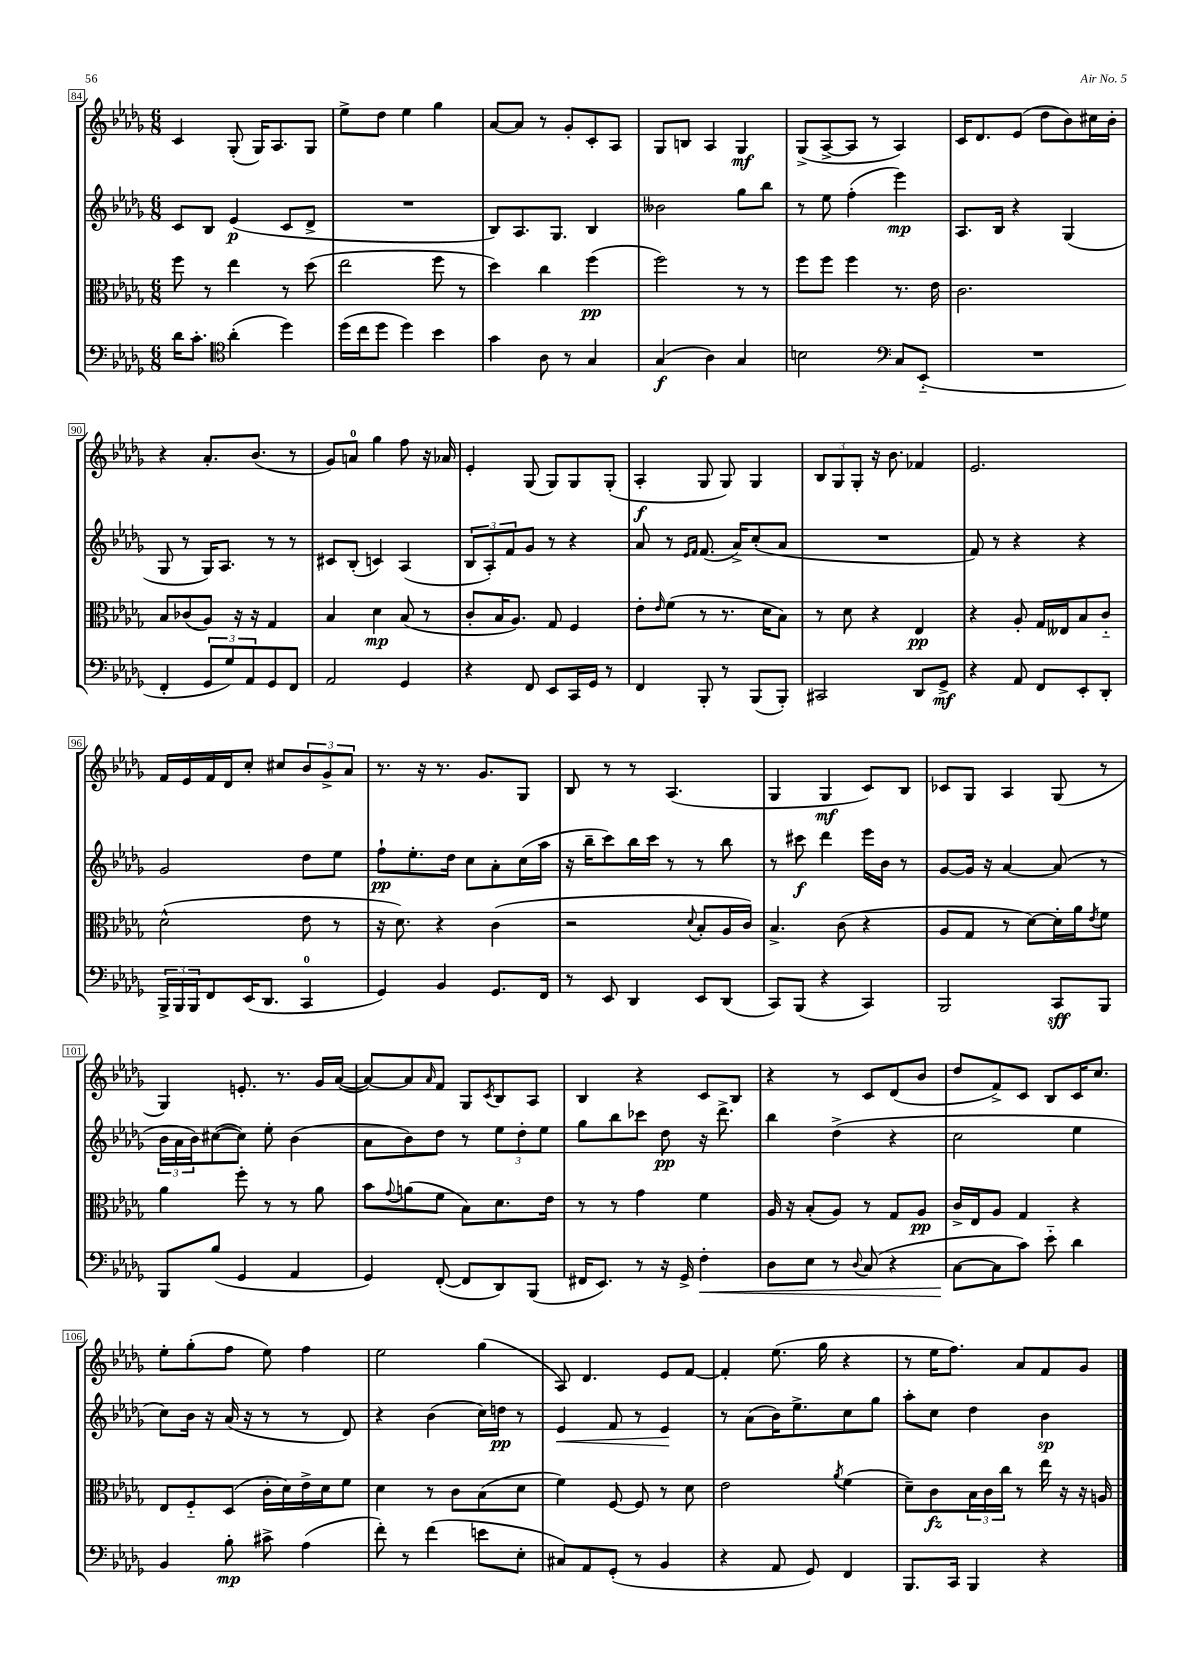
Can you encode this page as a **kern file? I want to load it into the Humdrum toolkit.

**kern	**dynam	**kern	**dynam	**kern	**dynam	**kern	**dynam
*part4	*part4	*part3	*part3	*part2	*part2	*part1	*part1
*staff4	*staff4	*staff3	*staff3	*staff2	*staff2	*staff1	*staff1
*clefF4	*	*clefC3	*	*clefG2	*	*clefG2	*
*k[b-e-a-d-g-]	*	*k[b-e-a-d-g-]	*	*k[b-e-a-d-g-]	*	*k[b-e-a-d-g-]	*
*M6/8	*	*M6/8	*	*M6/8	*	*M6/8	*
=84	=84	=84	=84	=84	=84	=84	=84
16d-\KL	.	8ff\	.	8c/L	.	4c/	.
8.c'\J	.	.	.	.	.	.	.
.	.	8r	.	8B-/J	.	.	.
*clefC4	*	*	*	*	*	*	*
(4a-'\	.	4ee-\	.	(4e-/	p	(8G-'/	.
.	.	.	.	.	.	16G-/KL)	.
.	.	.	.	.	.	8.A-/	.
4dd-\)	.	8r	.	8c/L	.	.	.
.	.	(8dd-\	.	8d-^/J	.	8G-/J	.
=85	=85	=85	=85	=85	=85	=85	=85
(16dd-\LL	.	2ee-\	.	2.r	.	8ee-^\L	.
16cc\J	.	.	.	.	.	.	.
8dd-\J	.	.	.	.	.	8dd-\J	.
4dd-\)	.	.	.	.	.	4ee-\	.
4b-\	.	8ff\	.	.	.	4gg-\	.
.	.	8r	.	.	.	.	.
=86	=86	=86	=86	=86	=86	=86	=86
4g-\	.	4dd-\)	.	8B-/L)	.	[8a-/L	.
.	.	.	.	8.A-/	.	8a-/J]	.
8A-\	.	4cc\	.	.	.	8r	.
.	.	.	.	8.G-/J	.	.	.
8r	.	.	.	.	.	8g-'/L	.
4G-/	.	(4ff\	pp	4B-/	.	8c'/	.
.	.	.	.	.	.	8A-/J	.
=87	=87	=87	=87	=87	=87	=87	=87
(4G-/	f	2ff\)	.	2b--X\	.	8G-/L	.
.	.	.	.	.	.	8Bn/J	.
4A-\)	.	.	.	.	.	4A-/	.
4G-/	.	8r	.	8gg-\L	.	4G-/	mf
.	.	8r	.	8bb-\J	.	.	.
=88	=88	=88	=88	=88	=88	=88	=88
2Bn\	.	8ff\L	.	8r	.	(8G-^/L	.
.	.	8ff\J	.	8ee-\	.	[8A-^/	.
.	.	4ff\	.	(4ff'\	.	8A-/J]	.
.	.	.	.	.	.	8r	.
*clefF4	*	*	*	*	*	*	*
8C/L	.	8.r	.	4eee-\)	mp	4A-/)	.
(8EE-/J	.	.	.	.	.	.	.
.	.	16e-\	.	.	.	.	.
=89	=89	=89	=89	=89	=89	=89	=89
2.r	.	2.c\	.	8.A-/L	.	16c/KL	.
.	.	.	.	.	.	8.d-/	.
.	.	.	.	16B-/Jk	.	.	.
.	.	.	.	4r	.	(8e-/J	.
.	.	.	.	.	.	8dd-\L	.
.	.	.	.	(4G-/	.	8b-\)	.
.	.	.	.	.	.	16cc#X\L	.
.	.	.	.	.	.	16b-'\JJ	.
!!LO:LB:g=z
=90	=90	=90	=90	=90	=90	=90	=90
4FF'/	.	8B-/L	.	8G-/	.	4r	.
.	.	(8c-X/	.	8r	.	.	.
12GG-/L	.	8A-/J)	.	16G-/KL)	.	8.a-'/L	.
.	.	.	.	8.A-/J	.	.	.
12G-/)	.	.	.	.	.	.	.
.	.	16r	.	.	.	.	.
12AA-/	.	.	.	.	.	.	.
.	.	16r	.	.	.	(8.b-/J	.
8GG-/	.	4G-/	.	8r	.	.	.
8FF/J	.	.	.	8r	.	8r	.
=91	=91	=91	=91	=91	=91	=91	=91
2AA-/	.	4B-/	.	8c#X/L	.	8g-/L)	.
.	.	.	.	(8B-'/J	.	8an/J	.
.	.	4d-\	mp	4cn/)	.	4gg-\	.
4GG-/	.	(8B-/	.	(4A-/	.	8ff\	.
.	.	8r	.	.	.	16r	.
.	.	.	.	.	.	16a-X/	.
=92	=92	=92	=92	=92	=92	=92	=92
4r	.	8c'/L	.	12B-/L	.	4e-'/	.
.	.	.	.	12A-'/)	.	.	.
.	.	16B-/K	.	.	.	.	.
.	.	.	.	12f/	.	.	.
.	.	8.A-/J)	.	.	.	.	.
8FF/	.	.	.	8g-/J	.	(8G-/	.
8EE-/L	.	8G-/	.	8r	.	8G-/L)	.
16CC/L	.	4F/	.	4r	.	8G-/	.
16GG-/JJ	.	.	.	.	.	.	.
8r	.	.	.	.	.	(8G-'/J	.
=93	=93	=93	=93	=93	=93	=93	=93
4FF/	.	8e-'\L	.	8a-/	.	4A-'/	f
.	.	16qqe-/	.	.	.	.	.
.	.	(8f\J	.	8r	.	.	.
.	.	.	.	16qqe-/LL	.	.	.
.	.	.	.	16qqf/JJ	.	.	.
8BBB-'/	.	8r	.	(8.f/	.	8G-/	.
8r	.	8.r	.	.	.	8G-/)	.
.	.	.	.	16a-^/KL)	.	.	.
(8BBB-/L	.	.	.	(8cc'/	.	4G-/	.
.	.	16d-\KL	.	.	.	.	.
8BBB-'/J)	.	8B-\J)	.	8a-/J	.	.	.
=94	=94	=94	=94	=94	=94	=94	=94
2CC#X/	.	8r	.	2.r	.	12B-/L	.
.	.	.	.	.	.	12G-/	.
.	.	8d-\	.	.	.	.	.
.	.	.	.	.	.	12G-'/J	.
.	.	4r	.	.	.	16r	.
.	.	.	.	.	.	8.b-\	.
8DD-/L	.	4E-/	pp	.	.	4f-X/	.
8GG-^/J	mf	.	.	.	.	.	.
=95	=95	=95	=95	=95	=95	=95	=95
4r	.	4r	.	8f/)	.	2.e-/	.
.	.	.	.	8r	.	.	.
8AA-/	.	8A-'/	.	4r	.	.	.
8FF/L	.	16G-/LL	.	.	.	.	.
.	.	16E--X/J	.	.	.	.	.
8EE-'/	.	8B-/	.	4r	.	.	.
8DD-'/J	.	8c/J	.	.	.	.	.
!!LO:LB:g=z
=96	=96	=96	=96	=96	=96	=96	=96
24BBB-^/LL	.	(2d-^^\	.	2g-/	.	16f/LL	.
24BBB-/	.	.	.	.	.	.	.
.	.	.	.	.	.	16e-/	.
24BBB-/J	.	.	.	.	.	.	.
8FF/	.	.	.	.	.	16f/	.
.	.	.	.	.	.	16d-/J	.
(16EE-/K	.	.	.	.	.	8cc'/J	.
8.DD-/J	.	.	.	.	.	.	.
.	.	.	.	.	.	8cc#X/L	.
4CC/	.	8e-\	.	8dd-\L	.	12b-/	.
.	.	.	.	.	.	12g-^/	.
.	.	8r	.	8ee-\J	.	.	.
.	.	.	.	.	.	12a-/J	.
=97	=97	=97	=97	=97	=97	=97	=97
4GG-/)	.	16r	.	8ff`\L	pp	8.r	.
.	.	8.d-\)	.	.	.	.	.
.	.	.	.	8.ee-'\	.	.	.
.	.	.	.	.	.	16r	.
4BB-/	.	4r	.	.	.	8.r	.
.	.	.	.	16dd-\Jk	.	.	.
.	.	.	.	8cc\L	.	.	.
.	.	.	.	.	.	8.g-/L	.
8.GG-/L	.	(4c\	.	8a-'\	.	.	.
.	.	.	.	(16cc\L	.	8G-/J	.
16FF/Jk	.	.	.	16aa-\JJ	.	.	.
=98	=98	=98	=98	=98	=98	=98	=98
8r	.	2r	.	16r	.	8B-/	.
.	.	.	.	16bb-~\KL	.	.	.
8EE-/	.	.	.	8ccc\)	.	8r	.
4DD-/	.	.	.	16bb-\L	.	8r	.
.	.	.	.	16ccc\JJ	.	.	.
.	.	.	.	8r	.	(4.A-/	.
.	.	8qqd-/	.	.	.	.	.
8EE-/L	.	8B-'/L	.	8r	.	.	.
(8DD-/J	.	16A-/L	.	8bb-\	.	.	.
.	.	16c/JJ)	.	.	.	.	.
=99	=99	=99	=99	=99	=99	=99	=99
8CC/L)	.	4.B-^/	.	8r	.	4G-/	.
(8BBB-/J	.	.	.	8ccc#X\	f	.	.
4r	.	.	.	4ddd-\	.	4G-/	mf
.	.	(8c\	.	.	.	.	.
4CC/)	.	4r	.	16eee-\LL	.	8c/L)	.
.	.	.	.	16b-\JJ	.	.	.
.	.	.	.	8r	.	8B-/J	.
=100	=100	=100	=100	=100	=100	=100	=100
2BBB-/	.	8A-/L	.	[8g-/L	.	8c-X/L	.
.	.	8G-/J	.	16g-/Jk]	.	8G-/J	.
.	.	.	.	16r	.	.	.
.	.	8r	.	[4a-/	.	4A-/	.
.	.	[8d-\L)	.	.	.	.	.
8CC/L	sff	16d-'\L]	.	(8a-/]	.	(8G-/	.
.	.	16a-\J	.	.	.	.	.
.	.	8qe-/	.	.	.	.	.
8BBB-/J	.	8f\J	.	8r	.	8r	.
!!LO:LB:g=z
=101	=101	=101	=101	=101	=101	=101	=101
8BBB-/L	.	4a-\	.	24b-\LL	.	4G-/)	.
.	.	.	.	24a-\	.	.	.
.	.	.	.	24b-\J)	.	.	.
(8B-/J	.	.	.	([8cc#X\	.	.	.
4GG-/	.	8ff'\	.	8cc#\J])	.	8.en'/	.
.	.	8r	.	8ee-'\	.	.	.
.	.	.	.	.	.	8.r	.
4AA-/	.	8r	.	(4b-\	.	.	.
.	.	8a-\	.	.	.	16g-/LL	.
.	.	.	.	.	.	([16a-/JJ	.
=102	=102	=102	=102	=102	=102	=102	=102
4GG-/)	.	8b-\L	.	8a-\L	.	8a-/L_)	.
.	.	8qqg-/	.	.	.	.	.
.	.	(8an\	.	8b-\)	.	8a-/]	.
.	.	.	.	.	.	16qqa-/	.
([8FF'/	.	8f\J	.	8dd-\J	.	8f/J	.
8FF/L]	.	8B-\L)	.	8r	.	8G-/L	.
.	.	.	.	.	.	8qc/	.
8DD-/)	.	8.d-\	.	12ee-\L	.	8B-/	.
.	.	.	.	12dd-'\	.	.	.
(8BBB-/J	.	.	.	.	.	8A-/J	.
.	.	.	.	12ee-\J	.	.	.
.	.	16e-\Jk	.	.	.	.	.
=103	=103	=103	=103	=103	=103	=103	=103
16FF#X/KL	.	8r	.	8gg-\L	.	4B-/	.
8.EE-/J)	.	.	.	.	.	.	.
.	.	8r	.	8bb-\	.	.	.
8r	.	4g-\	.	8ccc-X\J	.	4r	.
16r	.	.	.	8dd-\	pp	.	.
16GG-^/	.	.	.	.	.	.	.
!	!LO:HP:b	!	!	!	!	!	!
4F'\	<	4f\	.	16r	.	8c/L	.
.	.	.	.	8.ddd-^\	.	.	.
.	.	.	.	.	.	8B-/J	.
=104	=104	=104	=104	=104	=104	=104	=104
8D-\L	.	16A-/	.	4bb-\	.	4r	.
.	.	16r	.	.	.	.	.
8E-\J	.	(8B-'/L	.	.	.	.	.
8r	.	8A-/J)	.	(4dd-^\	.	8r	.
8qqD-/	.	.	.	.	.	.	.
(8C/	.	8r	.	.	.	8c/L	.
4r	.	8G-/L	.	4r	.	(8d-/	.
.	.	8A-/J	pp	.	.	8b-/J	.
=105	=105	=105	=105	=105	=105	=105	=105
[8C\L	.	16c^/LL	.	2cc\	.	8dd-/L	.
.	.	16E-/J	.	.	.	.	.
8C\]	[	8A-/J	.	.	.	8f^/)	.
8c\J)	.	4G-/	.	.	.	8c/J	.
8e-\	.	.	.	.	.	8B-/L	.
4d-\	.	4r	.	4ee-\	.	16c/K	.
.	.	.	.	.	.	8.cc/J	.
!!LO:LB:g=z
=106	=106	=106	=106	=106	=106	=106	=106
4BB-/	.	8E-/L	.	8cc\L)	.	8ee-'\L	.
.	.	8F/	.	16b-\Jk	.	(8gg-'\	.
.	.	.	.	16r	.	.	.
8B-'\	mp	(8D-/J	.	(16a-/	.	8ff\J	.
.	.	.	.	16r	.	.	.
8c#X^\	.	16c'\LL	.	8r	.	8ee-\)	.
.	.	16d-\)	.	.	.	.	.
(4A-\	.	16e-^\	.	8r	.	4ff\	.
.	.	16d-\J	.	.	.	.	.
.	.	8f\J	.	8d-/)	.	.	.
=107	=107	=107	=107	=107	=107	=107	=107
8f'\)	.	4d-\	.	4r	.	2ee-\	.
8r	.	.	.	.	.	.	.
(4f\	.	8r	.	(4b-\	.	.	.
.	.	8c\L	.	.	.	.	.
8en\L	.	(8B-\	.	16cc\LL)	.	(4gg-\	.
.	.	.	.	16ddn\JJ	pp	.	.
8E-'\J	.	8d-\J	.	8r	.	.	.
=108	=108	=108	=108	=108	=108	=108	=108
!	!	!	!	!	!LO:HP:b	!	!
8C#X/L)	.	4f\)	.	4e-/	<	8A-/)	.
8AA-/	.	.	.	.	.	4.d-/	.
(8GG-'/J	.	[8F/	.	8f/	.	.	.
8r	.	8F/]	.	8r	.	.	.
4BB-/	.	8r	.	4e-/	.	8e-/L	.
.	.	8d-\	.	.	.	[8f/J	.
.	.	.	.	.	[	.	.
=109	=109	=109	=109	=109	=109	=109	=109
4r	.	2e-\	.	8r	.	4f'/]	.
.	.	.	.	(8a-\L	.	.	.
8AA-/	.	.	.	16b-\K)	.	(8.ee-\	.
.	.	.	.	8.ee-^\	.	.	.
8GG-/)	.	.	.	.	.	.	.
.	.	.	.	.	.	16gg-\	.
.	.	8qa-/	.	.	.	.	.
4FF/	.	(4f\	.	8cc\	.	4r	.
.	.	.	.	8gg-\J	.	.	.
=110	=110	=110	=110	=110	=110	=110	=110
8.BBB-/L	.	8d-~\L)	.	8aa-'\L	.	8r	.
.	.	8c\	fz	8cc\J	.	16ee-\KL	.
16CC/Jk	.	.	.	.	.	8.ff\J)	.
4BBB-/	.	24B-\L	.	4dd-\	.	.	.
.	.	24c\	.	.	.	.	.
.	.	24cc\JJ	.	.	.	.	.
.	.	8r	.	.	.	8a-/L	.
4r	.	16ee-\	.	4b-\	sp	8f/	.
.	.	16r	.	.	.	.	.
.	.	16r	.	.	.	8g-/J	.
.	.	16An/	.	.	.	.	.
==	==	==	==	==	==	==	==
*-	*-	*-	*-	*-	*-	*-	*-
